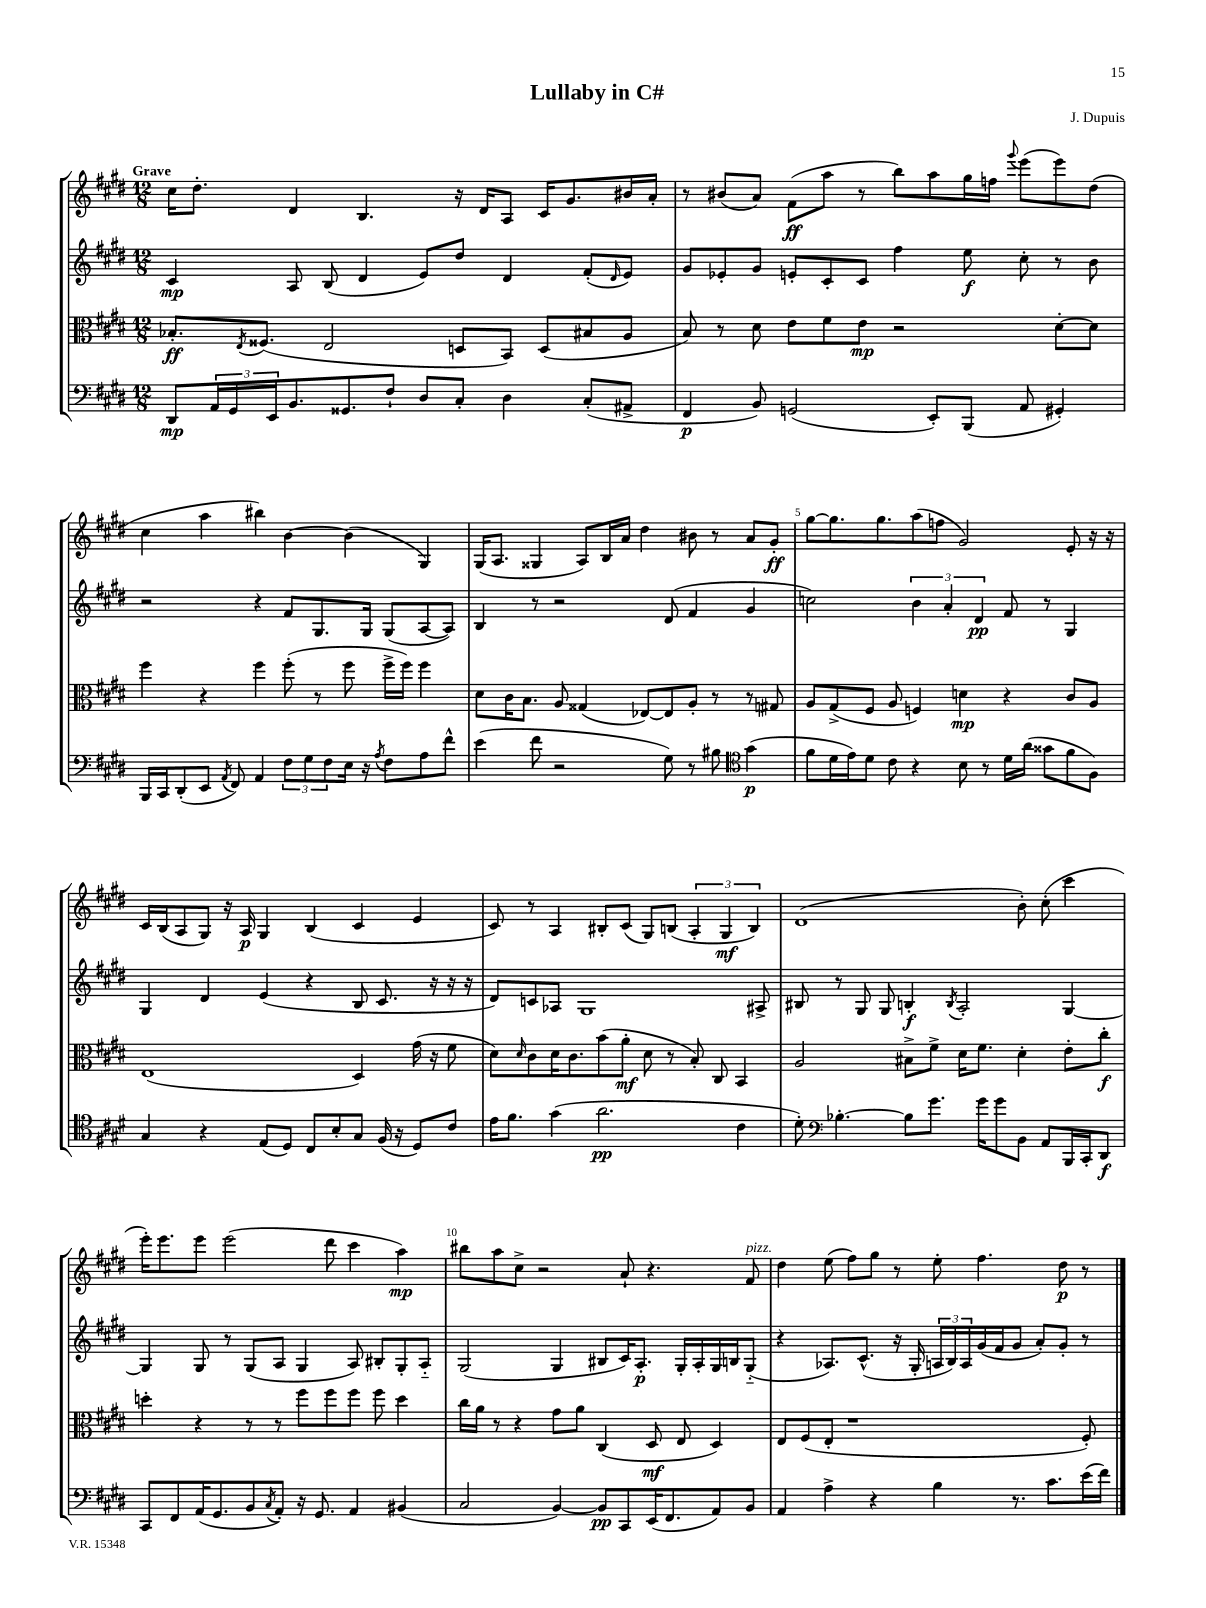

**kern	**kern	**kern	**kern
*staff4	*staff3	*staff2	*staff1
*clefF4	*clefC3	*clefG2	*clefG2
*k[f#c#g#d#]	*k[f#c#g#d#]	*k[f#c#g#d#]	*k[f#c#g#d#]
*M12/8	*M12/8	*M12/8	*M12/8
8DD#/L	8.B-'/L	4c#/	16cc#\LK
.	.	.	8.dd#'\J
24AA/L	.	.	.
24GG#/	.	.	.
.	8qE/	.	.
.	(8.F##/J	.	.
24EE/J	.	.	.
8.BB/	.	8A/	4d#/
.	2E/	(8B/	.
8.GG##/	.	.	.
.	.	4d#/	4.B/
8F#`/J	.	.	.
8D#/L	.	8e/L)	.
8C#'/J	8D/L	8dd#/J	16r
.	.	.	16d#/LK
4D#\	8BB/J)	4d#/	8A/J
.	(8D/L	.	16c#/LK
.	.	.	8.g#/
(8C#'/L	8B#/	(8f#'/L	.
.	.	16qqd#/	.
8AA#^/J	8A/J	8e/J)	16b#/L
.	.	.	16a'/JJ
=	=	=	=
4FF#/	8B/)	8g#/L	8r
.	8r	8e-'/	(8b#/L
8BB/)	8d#\	8g#/J	8a/J)
(2GG/	8e\L	8e'/L	(8f#\L
.	8f#\	8c#'/	8aa\J
.	8e\J	8c#/J	8r
.	2r	4ff#\	8bb\L)
8EE'/L)	.	.	8aa\
(8BBB/J	.	8ee\	16gg#\L
.	.	.	16ff\JJ
.	.	.	8qqggg#/
8AA/	.	8cc#'\	(8eee\L
4GG#'/)	[8d#'\L	8r	8eee\)
.	8d#\]J	8b\	(8dd#\J
=	=	=	=
16BBB/LL	4ff#\	2r	4cc#\
16CC#/J	.	.	.
(8DD#'/	.	.	.
8EE/J	4r	.	4aa\
8qAA/	.	.	.
8FF#/)	.	.	.
4AA/	4ff#\	4r	4bb#\)
12F#\L	(8ff#'\	8f#/L	[4b\
12G#\	.	.	.
.	8r	8.G#/	.
12F#\	.	.	.
16E\Jk	8ff#\	.	(4b\]
16r	.	16G#/Jk	.
8qA/	.	.	.
8F#\L	16ff#^\LL	(8G#/L	.
.	16ff#\JJ)	.	.
8A\	4ff#\	[8A/	4G#/)
8f#^^\J	.	8A/]J)	.
=	=	=	=
(4e\	8d#\L	4B/	(16G#/LK
.	.	.	8.A/J
.	16c#\K	.	.
.	8.B\J	.	.
8f#\	.	8r	4G##/
2r	8A/	2r	.
.	(4G##/	.	8A/L)
.	.	.	16B/L
.	.	.	16a/JJ
.	[8E-/L)	.	4dd#\
8G#\)	8E-/]	(8d#/	.
8r	8A'/J	4f#/	8b#\
8B#\	8r	.	8r
*clefC4	*	*	*
(4g#\	8r	4g#/	8a/L
.	8G#/	.	8g#'/J
=	=	=	=
8f#\L	8A/L	2cc\)	[8gg#\L
16d#\L	(8G#^/	.	8.gg#\]
16e\J)	.	.	.
8d#\J	8F#/J	.	.
.	.	.	8.gg#\
8c#\	8A/	.	.
4r	4F/)	6b\	(8aa\
.	.	.	8ff\J
.	.	6a'/	.
8B\	4d\	.	2g#/)
.	.	6d#/	.
8r	.	.	.
16d#\LL	4r	8f#/	.
(16a\JJ	.	.	.
8g##\L	.	8r	.
8f#\	8c#/L	4G#/	8e'/
8F#\J)	8A/J	.	16r
.	.	.	16r
=	=	=	=
4G#/	(1E	4G#/	16c#/LL
.	.	.	(16B/J
.	.	.	8A/
4r	.	4d#/	8G#/J)
.	.	.	16r
.	.	.	16A/
(8E/L	.	(4e/	4G#/
8D#/J)	.	.	.
8C#/L	.	4r	(4B/
8B'/	.	.	.
8G#/J	4D#/)	8B/	4c#/
(16F#/	.	8.c#/	.
16r	.	.	.
8D#/L)	(16g#\	.	4e/
.	16r	16r	.
8c#/J	8f#\	16r	.
.	.	16r	.
=	=	=	=
16e\LK	8d#\L)	8d#/L)	8c#/)
8.f#\J	.	.	.
.	16qqd#/	.	.
.	8c#\	8c/	8r
(4g#\	16d#\K	8A-/J	4A/
.	8.c#\	.	.
.	.	1G#	.
2.a\	(8b\	.	8B#'/L
.	8a'\J	.	(8c#/J
.	8d#\	.	8G#/L)
.	8r	.	(8B/J
.	8B'/)	.	6A'/
.	8C#/	.	.
.	.	.	6G#/
4c#\	4BB/	.	.
.	.	.	6B/)
.	.	8A#^/	.
=	=	=	=
8d#'\)	2A/	8B#/	(1d#
*clefF4	*	*	*
[4.B-'\	.	8r	.
.	.	8G#/	.
.	.	8G#/	.
8B-\]L	8B#^\L	4B'/	.
8.g#\J	8f#^\J	.	.
.	.	8qB/	.
.	16d#\LK	2A'/	.
16g#\LK	8.f#\J	.	.
8g#\	.	.	.
8BB\J	4d#'\	.	8b'\)
8AA/L	.	.	(8cc#'\
16BBB/L	8e'\L	[4G#/	4ccc#\
16CC#'/J	.	.	.
8DD#/J	8cc#'\J	.	.
=	=	=	=
8CC#/L	4dd'\	4G#/]	16eee'\LK)
.	.	.	8.eee\
8FF#/	.	.	.
(16AA/K	4r	8G#/	8eee\J
8.GG#/	.	.	.
.	.	8r	(2eee\
8BB/	8r	(8G#/L	.
8qC#/	.	.	.
8AA'/J)	8r	8A/J	.
16r	8ff#\L	4G#/	.
8.GG#/	.	.	.
.	8ff#\	.	8ddd#\
4AA/	8ff#\J	8A/)	4ccc#\
.	8ff#\	8B#'/L	.
(4BB#/	4dd\	8G#'/	4aa\)
.	.	8A'~/J	.
=	=	=	=
2C#/	16cc#\LL	(2G#/	8bb#\L
.	16a\JJ	.	.
.	8r	.	8aa\
.	4r	.	8cc#^\J
.	.	.	2r
[4BB/)	8g#\L	4G#/	.
.	8a\J	.	.
8BB/]L	(4C#/	8B#/L	.
8CC#/	.	16c#/K)	8a`/
.	.	8.A'/J	.
(16EE/K	8D#/	.	4.r
8.FF#/	.	.	.
.	8E/	16G#'/LL	.
.	.	16A'/	.
8AA/)	4D#/)	16G#/	.
.	.	16B/J	.
8BB/J	.	(8G#'~/J	8f#/
=	=	=	=
4AA/	8E/L	4r	4dd#\
.	(8F#/	.	.
4A^\	8E'/J	8.A-/L)	(8ee\
.	1r	.	8ff#\L)
.	.	(8.c#^^/J	.
4r	.	.	8gg#\J
.	.	16r	8r
.	.	16G#'/	.
4B\	.	24A/LL	8ee'\
.	.	24B/)	.
.	.	24A/	.
.	.	(16g#/	4.ff#\
.	.	16f#/J	.
8.r	.	8g#/J	.
.	.	8a'/L)	.
8.c#\L	.	.	.
.	.	8g#'/J	8dd#\
(16e\L	8F#'/)	8r	8r
16f#\JJ)	.	.	.
==	==	==	==
*-	*-	*-	*-
